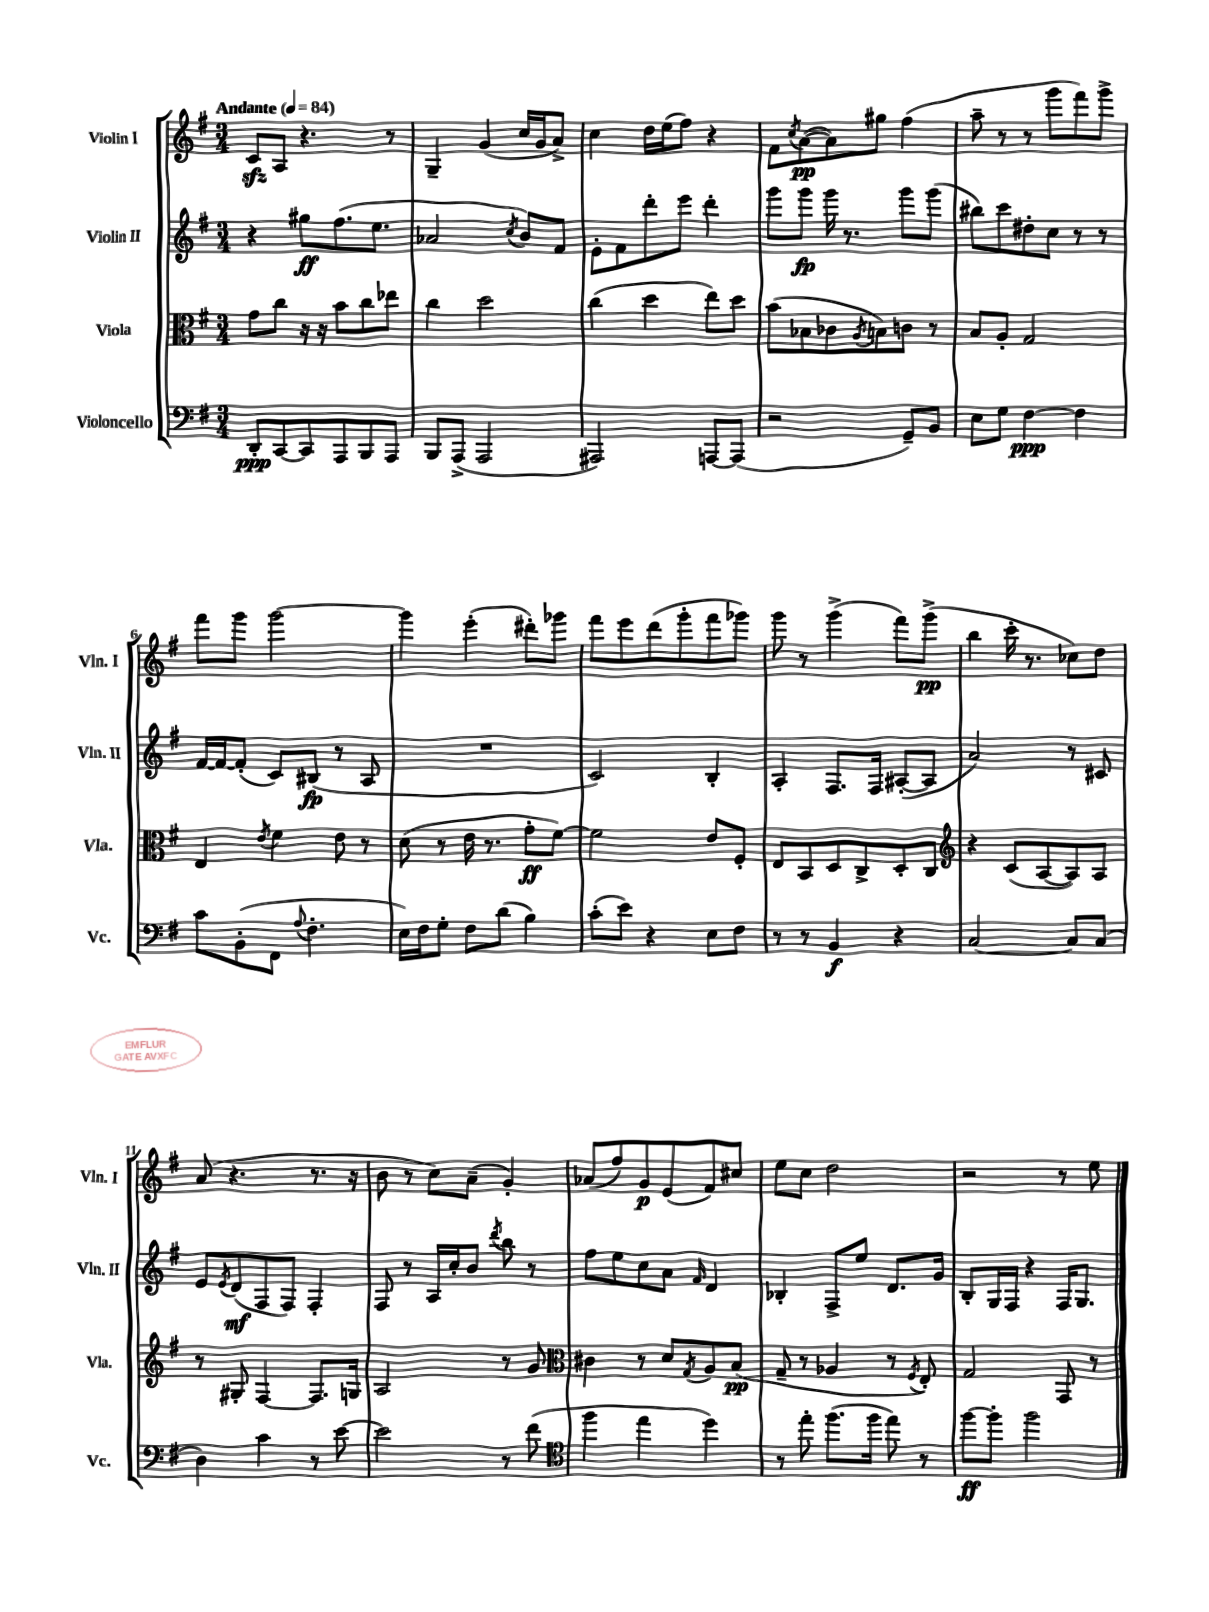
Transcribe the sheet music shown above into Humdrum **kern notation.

**kern	**kern	**kern	**kern
*staff4	*staff3	*staff2	*staff1
*clefF4	*clefC3	*clefG2	*clefG2
*k[f#]	*k[f#]	*k[f#]	*k[f#]
*M3/4	*M3/4	*M3/4	*M3/4
*MM84	*MM84	*MM84	*MM84
8DD'/L	8g\L	4r	8c/L
[8CC/	8cc\J	.	8A/J
8CC/]	16r	8gg#\L	4.r
.	16r	.	.
8AAA/	8b\L	(8.ff#\	.
8BBB/	8cc\	.	.
.	.	8.ee\J	.
8AAA/J	8ee-\J	.	8r
=	=	=	=
8BBB/L	4cc\	2a-/	4G~/
(8AAA^/J	.	.	.
2AAA/	2dd\	.	(4g/
.	.	8qcc/	.
.	.	8b/L)	16cc/LL
.	.	.	16g/J
.	.	8f#/J	8a^/J)
=	=	=	=
2AAA#/)	(4cc\	8e'\L	4cc\
.	.	8f#\	.
.	4dd\	8ddd'\	16dd\LL
.	.	.	(16ee\J
.	.	8eee\J	8ff#\J)
[8AAA/L	8ee\L)	4ddd'\	4r
(8AAA/]J	8dd\J	.	.
=	=	=	=
2r	(8b\L	8ggg\L	8f#\L
.	.	.	8qcc/
.	8B-\	8ggg\J	([8a\
.	8c-\	16ggg\	8a\])
.	.	8.r	.
.	8qA/	.	.
.	8B\)	.	8gg#\J
8GG~/L)	8c\J	8ggg\L	(4ff#\
8BB/J	8r	(8ggg\J	.
=	=	=	=
8E\L	8B/L	8bb#\L)	8aa~\
8G\J	8A'/J	8ccc\	8r
[4F#\	2G/	8dd#'\	8r
.	.	8cc\J	8ggg\L
4F#\]	.	8r	8fff#\)
.	.	8r	8ggg^\J
=	=	=	=
8c\L	4E/	[16f#/LL	8fff#\L
.	.	16f#/_J	.
(8BB'\	.	(8f#'/]J	8ggg\J
.	8qe/	.	.
8FF#\J	4f#\	8c/L)	[2ggg\
8qqA/	.	.	.
4.F#'\	.	(8B#/J	.
.	8e\	8r	.
.	8r	8A/	.
=	=	=	=
16E\LL)	(8d\	2.r	4ggg\]
16F#\J	.	.	.
8G'\J	8r	.	.
8F#\L	16e\	.	(4eee'\
.	8.r	.	.
(8d\J	.	.	.
4B\)	8g'\L	.	8ddd#'\L)
.	[8f#\J)	.	8ggg-\J
=	=	=	=
(8c'\L	2f#\]	2c/)	8fff#\L
8e\J)	.	.	8eee\
4r	.	.	(8ddd\
.	.	.	8ggg'\
8E\L	8e/L	4B'/	8fff#\
8F#\J	8F#'/J	.	8ggg-\J)
=	=	=	=
8r	8E/L	4A'/	8ggg\
8r	8BB/	.	8r
4BB/	8D/	8.F#/L	(4ggg^\
.	8C^/	.	.
.	.	16F#/Jk	.
4r	8D'/	([8A#'/L	8fff#\L)
.	8C/J	8A#/]J	(8ggg^\J
=	=	=	=
*	*clefG2	*	*
[2C/	4r	2a/)	4bb\
.	(8c/L	.	16ccc'\
.	.	.	8.r
.	[8A/	.	.
8C/]L	8A/])	8r	8cc-\L)
(8C/J	8A/J	8c#/	8dd\J
=	=	=	=
4D\)	8r	8e/L	(8a/
.	.	8qe/	.
.	8G#'/	(8d/	4.r
4c\	[4F#/	8F#/	.
.	.	8F#/J)	.
8r	8.F#/]L	4F#'/	8.r
[8e\	.	.	.
.	16G/Jk	.	16r
=	=	=	=
2e\]	2A/	8F#/	8b\
.	.	8r	8r
.	.	16A/LL	8cc\L)
.	.	16cc'/J	.
.	.	8b/J	(8a~\J
.	.	8qddd/	.
8r	8r	8bb\	4g'/)
(8f#\	8g/	8r	.
=	=	=	=
*clefC4	*clefC3	*	*
4ff#\	4c#\	8ff#\L	(8a-/L
.	.	8ee\	8ff#/)
4ee\	8r	8cc\	8g/
.	8d/L	8a\J	(8e/
.	8qG/	16qqf#/	.
4dd\)	8A/	4d/	8f#/)
.	(8B/J	.	8cc#/J
=	=	=	=
8r	8G~/	4B-'/	8ee\L
8ee'\	8r	.	8cc\J
(8.ff#\L	4A-/	8F#^/L	2dd\
.	.	8ee/J	.
16ff#\Jk	.	.	.
8ee\)	8r	8.d/L	.
.	8qF#/	.	.
8r	8E'/)	.	.
.	.	16g/Jk	.
=	=	=	=
[8ff#\L	2G/	8B'/L	2r
8ff#'\]J	.	16G/L	.
.	.	16F#/JJ	.
2ff#\	.	4r	.
.	8GG/	16F#/LK	8r
.	.	8.G/J	.
.	8r	.	8ee\
==	==	==	==
*-	*-	*-	*-
